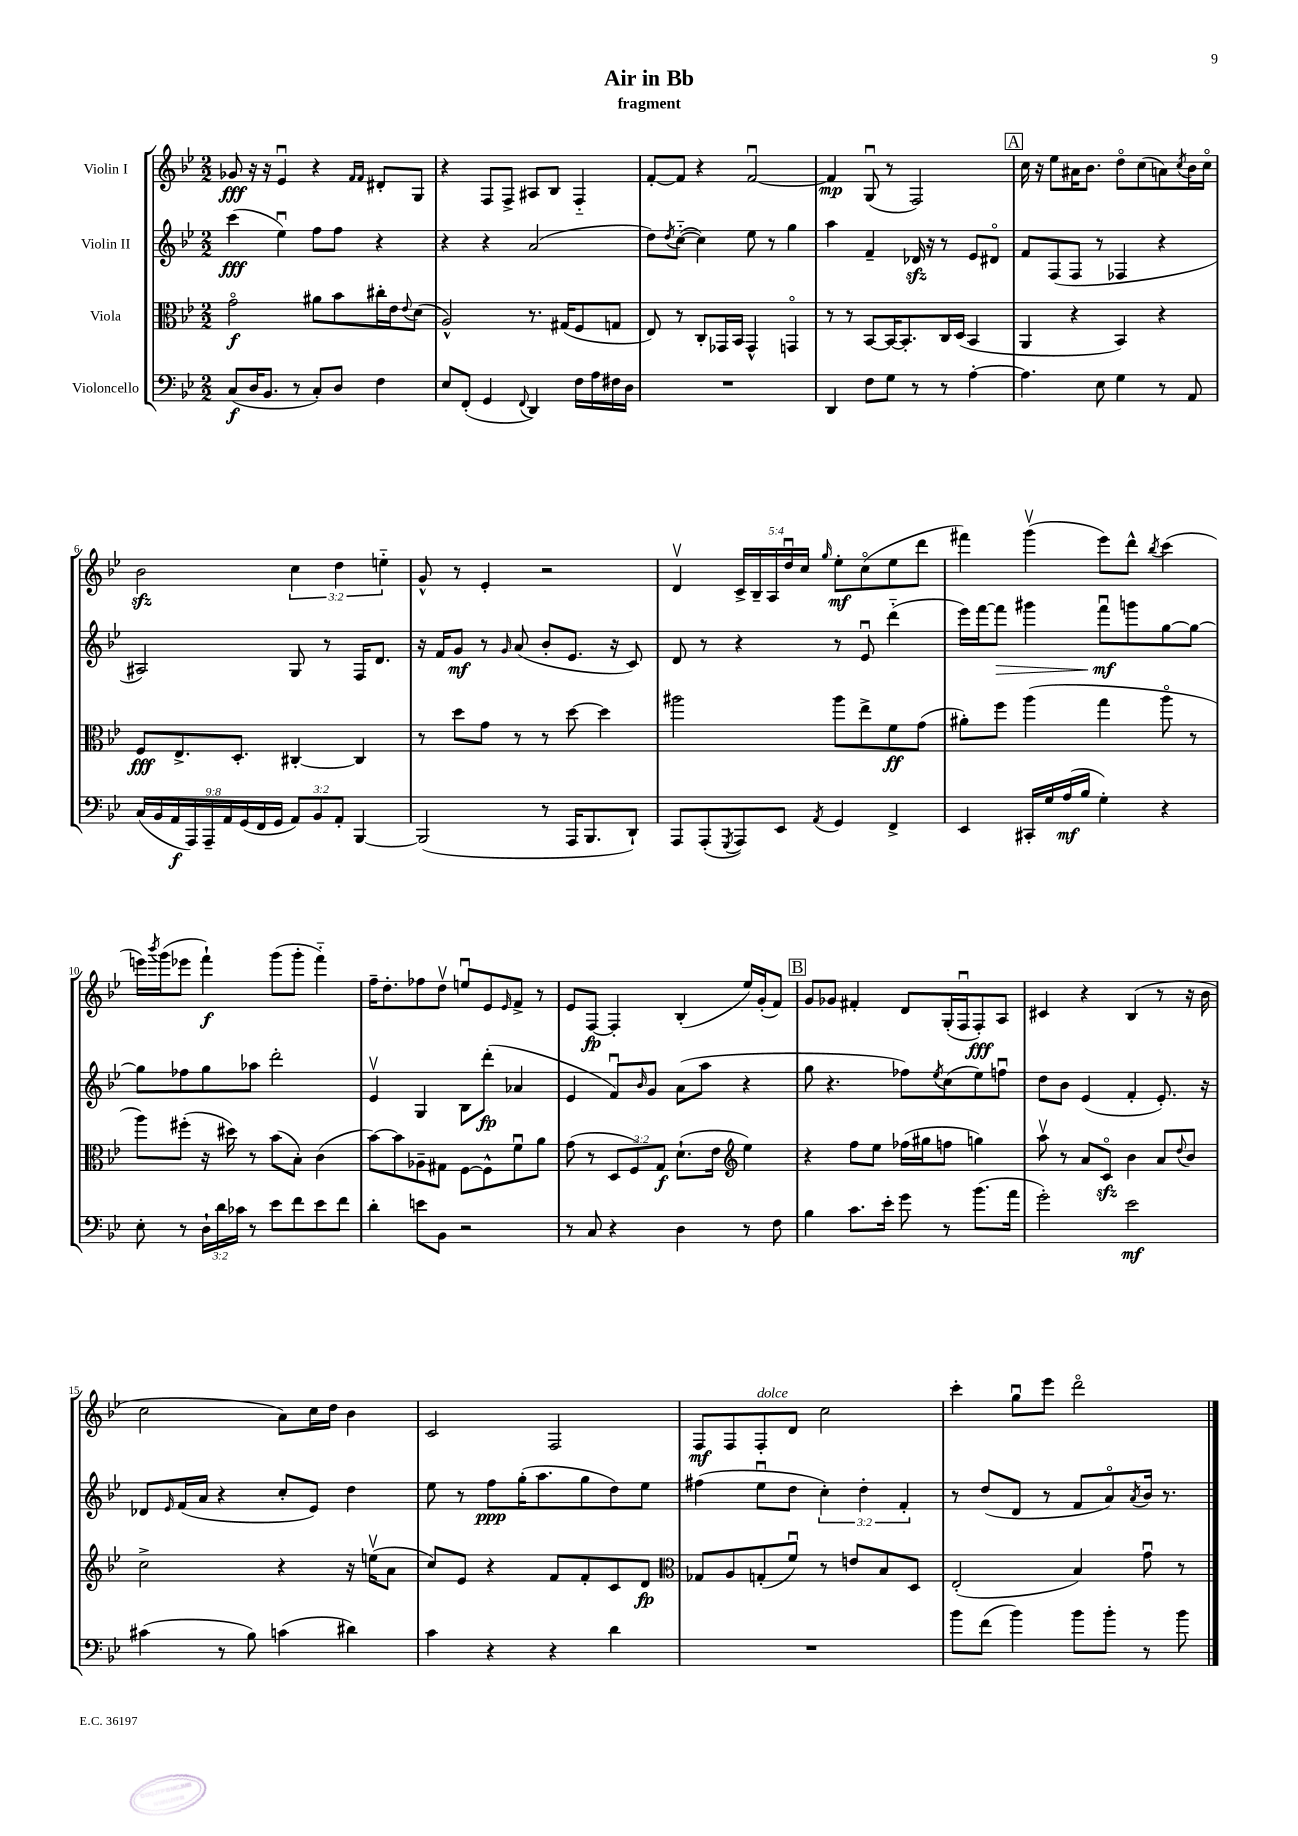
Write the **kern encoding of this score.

**kern	**dynam	**kern	**dynam	**kern	**dynam	**kern	**dynam
*part4	*part4	*part3	*part3	*part2	*part2	*part1	*part1
*staff4	*staff4	*staff3	*staff3	*staff2	*staff2	*staff1	*staff1
*I"Violoncello	*	*I"Viola	*	*I"Violin II	*	*I"Violin I	*
*clefF4	*	*clefC3	*	*clefG2	*	*clefG2	*
*k[b-e-]	*	*k[b-e-]	*	*k[b-e-]	*	*k[b-e-]	*
*M2/2	*	*M2/2	*	*M2/2	*	*M2/2	*
=1	=1	=1	=1	=1	=1	=1	=1
(8C/L	f	2g\	f	(4ccc\	fff	8g-X/	fff
16D/K	.	.	.	.	.	16r	.
8.BB-/J	.	.	.	.	.	16r	.
.	.	.	.	4ee-u\)	.	4e-u/	.
8r	.	.	.	.	.	.	.
8C'/L)	.	8a#X\L	.	8ff\L	.	4r	.
8D/J	.	8b-\	.	8ff\J	.	.	.
.	.	.	.	.	.	16qqf/LL	.
.	.	.	.	.	.	16qqf/JJ	.
4F\	.	16cc#X'\L	.	4r	.	8d#X'/L	.
.	.	16e-\J	.	.	.	.	.
.	.	8qqe-/	.	.	.	.	.
.	.	(8d\J	.	.	.	8G/J	.
=2	=2	=2	=2	=2	=2	=2	=2
8E-/L	.	2A^^/)	.	4r	.	4r	.
(8FF'/J	.	.	.	.	.	.	.
4GG/	.	.	.	4r	.	8F/L	.
.	.	.	.	.	.	8F^/J	.
8qqFF/	.	.	.	.	.	.	.
4DD/)	.	8.r	.	(2a/	.	8A#X/L	.
.	.	.	.	.	.	8B-/J	.
.	.	(16G#X/KL	.	.	.	.	.
16F\LL	.	8F/	.	.	.	4F/	.
16A\	.	.	.	.	.	.	.
16F#X\	.	8Gn/J	.	.	.	.	.
16D\JJ	.	.	.	.	.	.	.
=3	=3	=3	=3	=3	=3	=3	=3
1r	.	8E-/)	.	8dd\L)	.	[8f'/L	.
.	.	.	.	8qdd/	.	.	.
.	.	8r	.	([8cc\J	.	8f/J]	.
.	.	8C'/L	.	4cc\])	.	4r	.
.	.	16GG-X/L	.	.	.	.	.
.	.	16BB-/JJ	.	.	.	.	.
.	.	4GG-^^/	.	8ee-\	.	[2fu/	.
.	.	.	.	8r	.	.	.
.	.	4GGn/	.	4gg\	.	.	.
=4	=4	=4	=4	=4	=4	=4	=4
4DD/	.	8r	.	4aa\	.	4f/]	mp
.	.	8r	.	.	.	.	.
8F\L	.	[8BB-/L	.	4f~/	.	(8Gu/	.
8G\J	.	16BB-/K_	.	.	.	8r	.
.	.	8.BB-'/]	.	.	.	.	.
8r	.	.	.	16d-Xzz/	.	2F/)	.
.	.	.	.	16r	.	.	.
8r	.	16C/L	.	8r	.	.	.
.	.	(16D/JJ	.	.	.	.	.
[4A'\	.	4BB-/	.	8e-/L	.	.	.
.	.	.	.	8d#X/J	.	.	.
!!LO:REH:place=s1:t=A
=5	=5	=5	=5	=5	=5	=5	=5
4.A\]	.	4AA/	.	8f/L	.	16cc\	.
.	.	.	.	.	.	16r	.
.	.	.	.	(8F/	.	8ee-\L	.
.	.	4r	.	8F/J	.	16a#X\K	.
.	.	.	.	.	.	8.b-\J	.
8E-\	.	.	.	8r	.	.	.
4G\	.	4BB-/)	.	4F-X/	.	8dd\L	.
.	.	.	.	.	.	(8cc\	.
8r	.	4r	.	4r	.	8an\)	.
.	.	.	.	.	.	8qcc/	.
8AA/	.	.	.	.	.	16b-\L	.
.	.	.	.	.	.	16cc\JJ	.
!!LO:LB:g=z
=6	=6	=6	=6	=6	=6	=6	=6
(18C/LL	.	8F/L	fff	2A#X/)	.	2b-zz\	.
18BB-/	.	.	.	.	.	.	.
18AA/	f	.	.	.	.	.	.
.	.	8.E-^/	.	.	.	.	.
18AAA/)	.	.	.	.	.	.	.
18AAA~/	.	.	.	.	.	.	.
18AA/	.	.	.	.	.	.	.
.	.	8.D'/J	.	.	.	.	.
(18GG/	.	.	.	.	.	.	.
18FF/	.	.	.	.	.	.	.
18GG/JJ	.	.	.	.	.	.	.
12AA/L)	.	[4C#X'/	.	8G/	.	6cc\	.
12BB-/	.	.	.	.	.	.	.
.	.	.	.	8r	.	.	.
12AA'/J	.	.	.	.	.	6dd\	.
[4BBB-/	.	4C#/]	.	16F/KL	.	.	.
.	.	.	.	8.d/J	.	.	.
.	.	.	.	.	.	6een\	.
=7	=7	=7	=7	=7	=7	=7	=7
(2BBB-/]	.	8r	.	16r	.	8g^^/	.
.	.	.	.	16f/KL	.	.	.
.	.	8dd\L	.	8g/J	mf	8r	.
.	.	8g\J	.	8r	.	4e-'/	.
.	.	.	.	16qqg/	.	.	.
.	.	8r	.	(8a/	.	.	.
8r	.	8r	.	8b-'/L	.	2r	.
16AAA/KL	.	[8dd\	.	8.e-/J	.	.	.
8.BBB-/	.	.	.	.	.	.	.
.	.	4dd\]	.	.	.	.	.
.	.	.	.	16r	.	.	.
8DD`/J)	.	.	.	8c/)	.	.	.
=8	=8	=8	=8	=8	=8	=8	=8
8AAA/L	.	2aa#X\	.	8d/	.	4dv/	.
(8AAA'/	.	.	.	8r	.	.	.
8qGGG/	.	.	.	.	.	.	.
8AAA/)	.	.	.	4r	.	20c^/LL	.
.	.	.	.	.	.	20B-~/	.
.	.	.	.	.	.	20A/	.
8EE-/J	.	.	.	.	.	.	.
.	.	.	.	.	.	20ddu/	.
.	.	.	.	.	.	20cc/JJ	.
8qAA/	.	.	.	.	.	16qqgg/	.
4GG/	.	8aa#\L	.	8r	.	8ee-'\L	mf
.	.	8ee-^\	.	8e-u/	.	(8cc\	.
4FF^/	.	8f\	ff	(4ddd\	.	8ee-\	.
.	.	(8g\J	.	.	.	8ddd\J	.
=9	=9	=9	=9	=9	=9	=9	=9
4EE-/	.	8a#X'\L)	.	16eee-\LL)	.	4fff#X\)	.
.	.	.	.	[16fff\J	.	.	.
!	!	!	!	!	!LO:HP:b	!	!
.	.	8ff\J	.	8fff\J]	>	.	.
16CC#X'/LL	.	(4aa\	.	4ggg#X\	.	(4gggv\	.
16G/	.	.	.	.	.	.	.
(16A/	mf	.	.	.	.	.	.
16B-/JJ	.	.	.	.	.	.	.
4G'\)	.	4gg\	.	8fffu\L	mf	8eee-\L)	.
.	.	.	.	8gggn\	]	8ddd^^\J	.
.	.	.	.	.	.	8qbb-/	.
4r	.	8aa\	.	[8gg\	.	(4ccc\	.
.	.	8r	.	8gg\J_	.	.	.
!!LO:LB:g=z
=10	=10	=10	=10	=10	=10	=10	=10
8E-'\	.	8aa\L)	.	8gg\L]	.	16eeen\LL)	.
.	.	.	.	.	.	8qbbb-/	.
.	.	.	.	.	.	(16ggg\J	.
8r	.	(8ff#X'\J	.	8ff-X\	.	8eee-X\J	.
24D`\LL	.	16r	.	8gg\	.	4fff`\)	f
24d\	.	.	.	.	.	.	.
.	.	16dd#X\)	.	.	.	.	.
24c-X\JJ	.	.	.	.	.	.	.
8r	.	8r	.	8aa-X\J	.	.	.
8e-\L	.	(8b-\L	.	2ddd'\	.	(8ggg\L	.
8f\	.	8B-'\J)	.	.	.	8ggg'\J	.
8e-\	.	(4c\	.	.	.	4fff\)	.
8f\J	.	.	.	.	.	.	.
=11	=11	=11	=11	=11	=11	=11	=11
4d'\	.	[8b-\L)	.	4e-v/	.	16ff~\KL	.
.	.	.	.	.	.	8.dd'\	.
.	.	8b-\]	.	.	.	.	.
8en\L	.	8A-X~\	.	4G/	.	8ff-X\	.
8BB-\J	.	8G#X\J	.	.	.	8ddv\J	.
2r	.	[8F\L	.	8B-\L	.	8eenu/L	.
.	.	8F^^\]	.	(8ddd'\J	fp	8e-/	.
.	.	.	.	.	.	16qqe-/	.
.	.	8fu\	.	4a-X/	.	8f^/J	.
.	.	8a\J	.	.	.	8r	.
=12	=12	=12	=12	=12	=12	=12	=12
8r	.	(8g\	.	4e-/	.	8e-/L	.
8C/	.	8r	.	.	.	[8F/J	fp
4r	.	12D/L	.	8fu/L)	.	4F'/]	.
.	.	12F/)	.	.	.	.	.
.	.	.	.	16qqb-/	.	.	.
.	.	.	.	8g/J	.	.	.
.	.	12G/J	f	.	.	.	.
4D\	.	(8.d`\L	.	(8a\L	.	(4B-'/	.
.	.	.	.	8aa\J	.	.	.
.	.	16e-\Jk	.	.	.	.	.
*	*	*clefG2	*	*	*	*	*
8r	.	4ee-\)	.	4r	.	16ee-/LL)	.
.	.	.	.	.	.	(16g'/J	.
8F\	.	.	.	.	.	8f/J)	.
!!LO:REH:place=s1:t=B
=13	=13	=13	=13	=13	=13	=13	=13
4B-\	.	4r	.	8gg\	.	8g/L	.
.	.	.	.	4.r	.	8g-X/J	.
8.c\L	.	8ff\L	.	.	.	4f#X'/	.
.	.	8ee-\J	.	.	.	.	.
16e-'\Jk	.	.	.	.	.	.	.
8g\	.	(16ff-X\LL	.	8ff-X\L)	.	8d/L	.
.	.	16gg#X\J	.	.	.	.	.
.	.	.	.	8qee-/	.	.	.
8r	.	8ffn\J	.	(8cc\	.	(16G'/L	.
.	.	.	.	.	.	16Fu/J	.
(8.b-\L	.	4ggn\)	.	8ee-\)	.	8F'/)	fff
.	.	.	.	8ffnu\J	.	8A/J	.
16a\Jk	.	.	.	.	.	.	.
=14	=14	=14	=14	=14	=14	=14	=14
2g'\)	.	8aav\	.	8dd\L	.	4c#X/	.
.	.	8r	.	8b-\J	.	.	.
.	.	8a/L	.	(4e-/	.	4r	.
.	.	8czz/J	.	.	.	.	.
2e-\	mf	4b-\	.	4f'/	.	(4B-/	.
.	.	8a/L	.	8.e-'/)	.	8r	.
.	.	8qqdd/	.	.	.	.	.
.	.	8b-/J	.	.	.	16r	.
.	.	.	.	16r	.	16b-\	.
!!LO:LB:g=z
=15	=15	=15	=15	=15	=15	=15	=15
(4c#X\	.	2cc^\	.	8d-X/L	.	2cc\	.
.	.	.	.	16qqe-/	.	.	.
.	.	.	.	(16f/L	.	.	.
.	.	.	.	16a/JJ	.	.	.
8r	.	.	.	4r	.	.	.
8B-\)	.	.	.	.	.	.	.
(4cn\	.	4r	.	8cc'/L	.	8a\L)	.
.	.	.	.	8e-/J)	.	16cc\L	.
.	.	.	.	.	.	16dd\JJ	.
4d#X\)	.	16r	.	4dd\	.	4b-\	.
.	.	(16eenv\KL	.	.	.	.	.
.	.	8a\J	.	.	.	.	.
=16	=16	=16	=16	=16	=16	=16	=16
4c\	.	8cc/L)	.	8ee-\	.	2c/	.
.	.	8e-/J	.	8r	.	.	.
4r	.	4r	.	8ff\L	ppp	.	.
.	.	.	.	(16gg'\K	.	.	.
.	.	.	.	8.aa\	.	.	.
4r	.	8f/L	.	.	.	2F/	.
.	.	8f'/	.	8gg\	.	.	.
4d\	.	8c/	.	8dd\)	.	.	.
.	.	8d/J	fp	8ee-\J	.	.	.
=17	=17	=17	=17	=17	=17	=17	=17
*	*	*clefC3	*	*	*	*	*
1r	.	8G-X/L	.	(4ff#X\	.	8F/L	mf
.	.	8A/	.	.	.	8F/	.
!	!	!	!	!	!	!LO:TX:a:i:t=dolce	!
.	.	(8Gn'/	.	8ee-u\L	.	8F'/	.
.	.	8fu/J)	.	8dd\J	.	8d/J	.
.	.	8r	.	6cc'\)	.	2cc\	.
.	.	8en/L	.	.	.	.	.
.	.	.	.	6dd'\	.	.	.
.	.	8B-/	.	.	.	.	.
.	.	.	.	6f'/	.	.	.
.	.	8D/J	.	.	.	.	.
=18	=18	=18	=18	=18	=18	=18	=18
8b-\L	.	(2E-'/	.	8r	.	4ccc'\	.
(8f\J	.	.	.	(8dd/L	.	.	.
4b-\)	.	.	.	8d/J	.	8ggu\L	.
.	.	.	.	8r	.	8eee-\J	.
8b-\L	.	4B-/)	.	8f/L	.	2ddd\	.
8b-'\J	.	.	.	8a/)	.	.	.
.	.	.	.	8qa/	.	.	.
8r	.	8gu\	.	16b-/Jk	.	.	.
.	.	.	.	8.r	.	.	.
8b-\	.	8r	.	.	.	.	.
==	==	==	==	==	==	==	==
*-	*-	*-	*-	*-	*-	*-	*-
